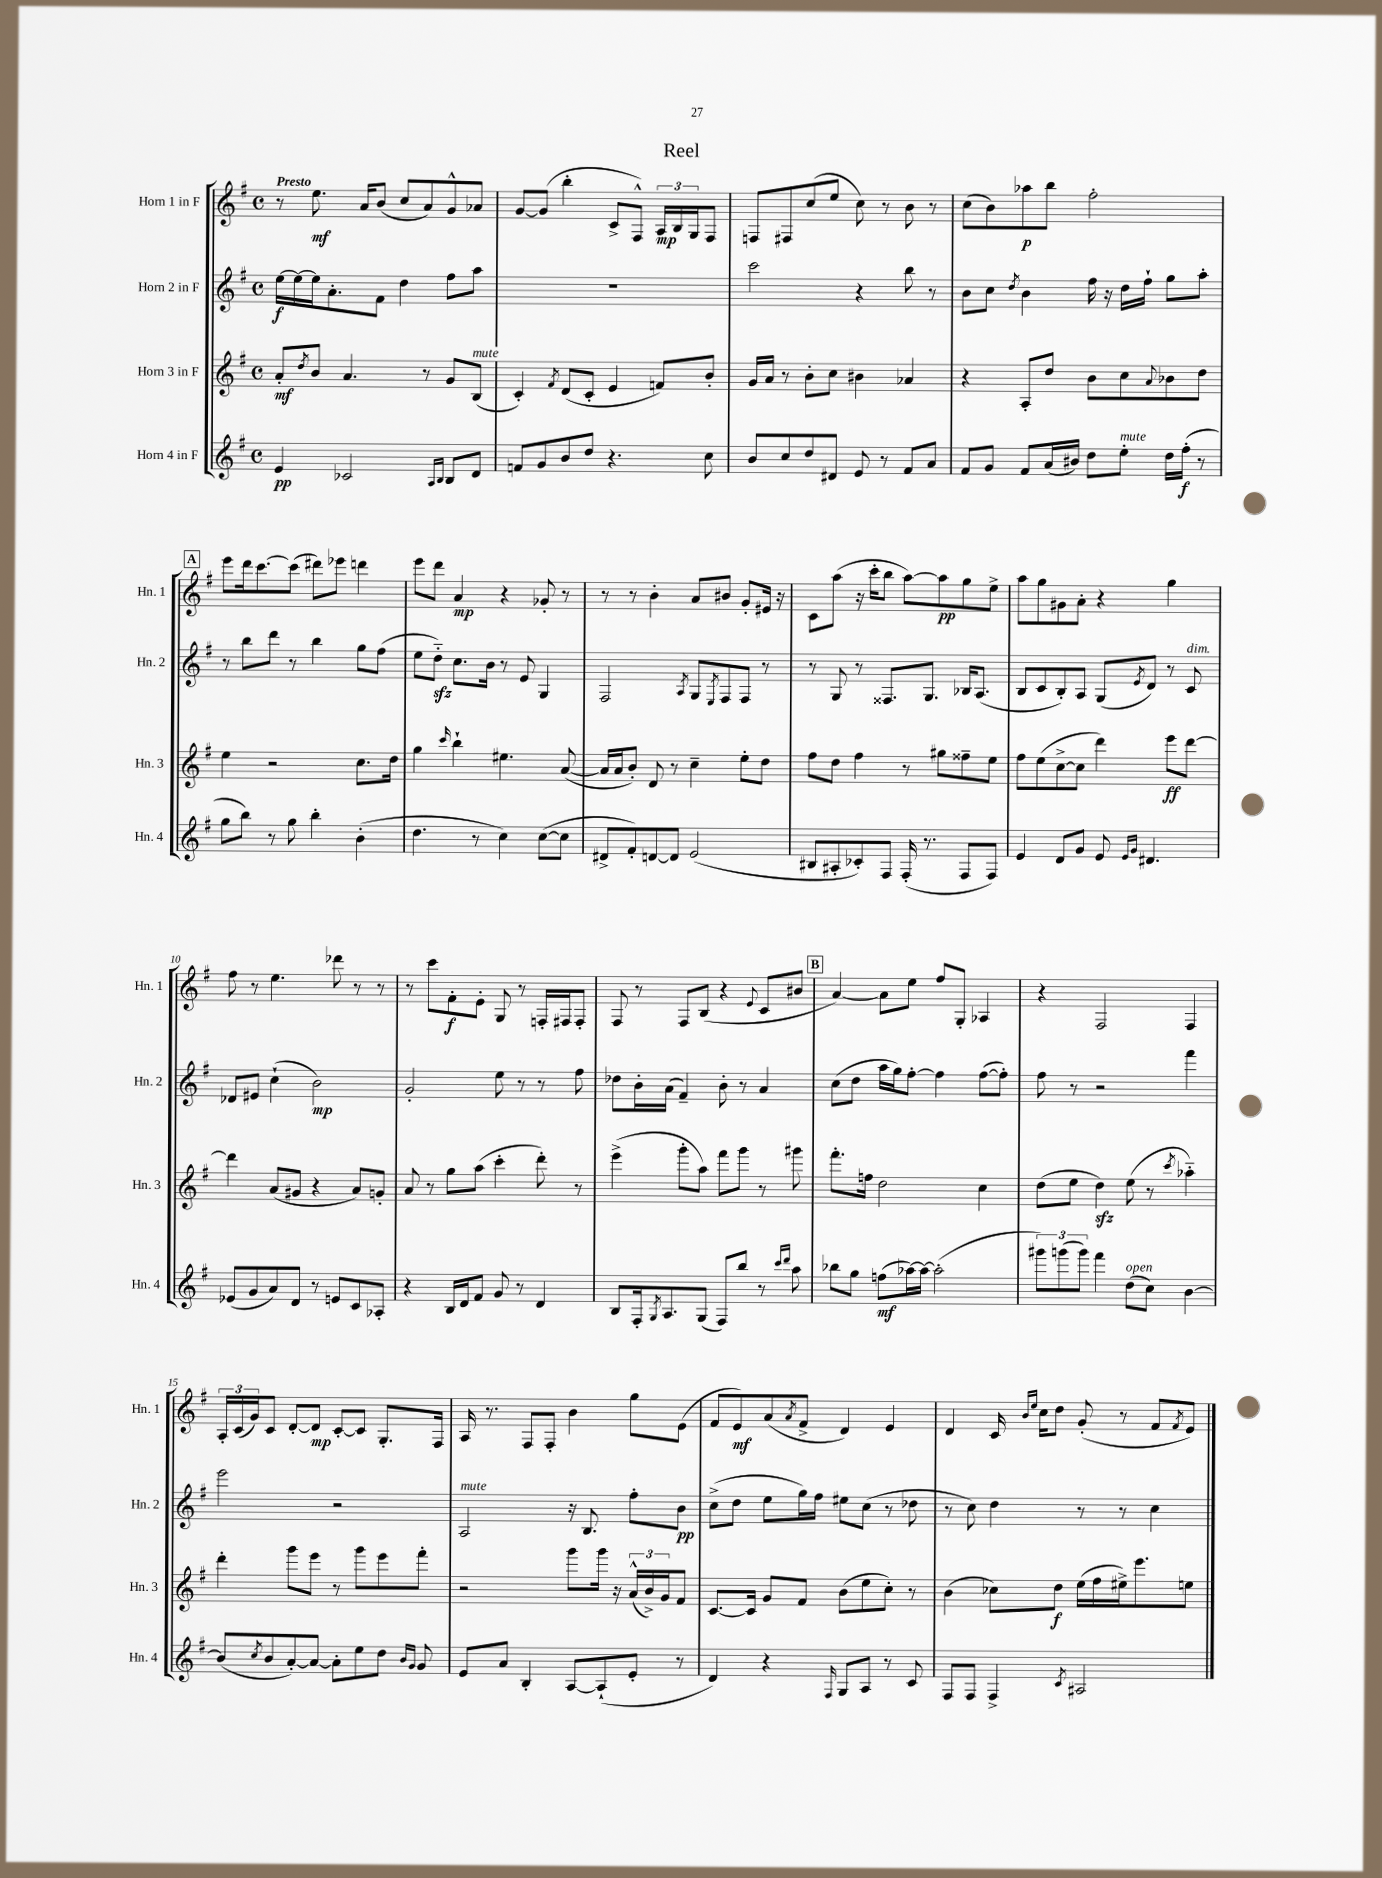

**kern	**kern	**kern	**kern
*staff4	*staff3	*staff2	*staff1
*clefG2	*clefG2	*clefG2	*clefG2
*k[f#]	*k[f#]	*k[f#]	*k[f#]
*M4/4	*M4/4	*M4/4	*M4/4
*met(c)	*met(c)	*met(c)	*met(c)
4e	8a'	[16ee	8r
.	.	16ee_	.
.	8qdd	.	.
.	8b	16ee]	8.ee
.	.	8.a'	.
2c-	4.a	.	.
.	.	.	16a
.	.	8f#	(8b
.	.	4dd	8cc
.	8r	.	8a)
16qqA	.	.	.
16qqB	.	.	.
8B	8g	8ff#	8g^^
8d	(8B	8aa	8a-
=	=	=	=
8f	4c')	1r	[8g
8g	.	.	(8g]
.	8qf#	.	.
8b	(8d	.	4bb'
8dd	8c'	.	.
4.r	4e	.	8c^
.	.	.	8F#^^)
.	8f)	.	24A
.	.	.	24B
.	.	.	24G
8cc	8b'	.	8F#
=	=	=	=
8b	16g	2ccc	8F
.	16a	.	.
8cc	8r	.	8F#
8dd	8b'	.	(8cc
8d#	8cc	.	8ee
8e	4b#	4r	8cc)
8r	.	.	8r
8f#	4a-	8bb	8b
8a	.	8r	8r
=	=	=	=
8f#	4r	8b	(8cc
8g	.	8cc	8b)
.	.	8qdd	.
8f#	8A'	4b	8aa-
(16a	8dd	.	8bb
16b#)	.	.	.
8dd	8b	16ff#	2ff#'
.	.	16r	.
8ee'	8cc	16dd	.
.	.	16ff#`	.
.	8qqa	.	.
16dd	8b-	8gg	.
(16ff#'	.	.	.
8r	8dd	8aa'	.
=	=	=	=
8gg	4ee	8r	8eee
8bb)	.	8bb	16ddd
.	.	.	[8.ccc
8r	2r	8ddd	.
8gg	.	8r	(8ccc]
4bb'	.	4bb	8ddd#)
.	.	.	8eee-
(4b'	8.cc	8gg	4ddd
.	.	(8ff#	.
.	16dd	.	.
=	=	=	=
4.dd	4gg	8ee	8eee
.	.	8dd'~)	8ddd
.	16qqccc	.	.
.	4bb`	8.cc	4a
8r	.	.	.
.	.	16b	.
4cc)	4.ee#	8r	4r
.	.	8e	.
([8cc	.	4G	8g-'
8cc]	([8a	.	8r
=	=	=	=
8d#^	16a]	2F#	8r
.	16a	.	.
8f#')	8b')	.	8r
[8d	8d	.	4b'
8d]	8r	.	.
.	.	8qA	.
(2e	4cc~	8G	8a
.	.	8qE	.
.	.	8F#	8b#
.	8ee'	8F#	8g'
.	8dd	8r	16e#
.	.	.	16r
=	=	=	=
8B#	8ff#	8r	8c
8A#'	8dd	8G	(8aa
8c-')	4ff#	8r	16r
.	.	.	16ccc'
8F#	.	8.F##	8bb
(16F#'	8r	.	[8aa)
8.r	.	8.G	.
.	8gg#	.	8aa]
8F#	8ff##~	16B-	8gg
.	.	(8.A	.
8F#)	8ee	.	8ee^
=	=	=	=
4e	8ff#	8B	8aa
.	(8ee	8c	8gg
8d	[8cc^	8B')	8g#
8g	8cc]	8A	8a'
8e	4ddd)	(8G	4r
16qqe	.	.	.
16qqg	.	8qe	.
4.d#	.	8d)	.
.	8eee	8r	4gg
.	[8ddd	8c	.
=	=	=	=
(8e-	4ddd]	8d-	8ff#
8g	.	8e#	8r
8a)	(8a	(4cc`	4.ee
8d	8g#	.	.
8r	4r	2b)	.
8e	.	.	8ddd-
8c	8a)	.	8r
8A-'	8g'	.	8r
=	=	=	=
4r	8a	2g'	8r
.	8r	.	8ccc
16B	8gg	.	8f#'
16d	.	.	.
8f#	(8aa	.	8e'
8g	4ccc'	8ee	8G
8r	.	8r	8r
4d	8ddd')	8r	16F'
.	.	.	16F#
.	8r	8ff#	8F#'
=	=	=	=
8B	(4eee^	8dd-	8F#
16F#'	.	16b'	8r
8qG	.	.	.
8.A	.	(16a	.
.	8ggg'	4f#~)	8F#
(8G	8aa)	.	(8B
8F#)	8fff#	8b'	4r
8bb	8ggg	8r	.
.	.	.	8qqe
8r	8r	4a	8c
16qqccc	.	.	.
16qqddd	.	.	.
8aa	8ggg#	.	8b#
=	=	=	=
8bb-	8.fff#'	(8cc	[4a)
8gg	.	8dd	.
.	16ff	.	.
(8ff	2dd	16aa	8a]
.	.	16gg)	.
[16aa-)	.	[8ff#'	8ee
16aa-_	.	.	.
(2aa-']	.	4ff#]	8ff#
.	.	.	8G'
.	4cc	([8ff#	4A-
.	.	8ff#'])	.
=	=	=	=
12ggg#)	(8dd	8ff#	4r
(12ggg	.	.	.
.	8ee	8r	.
12ggg)	.	.	.
4fff#	4dd)	2r	2F#
(8dd	(8ee	.	.
8cc)	8r	.	.
.	8qccc	.	.
[4b	4aa-'~)	4fff#	4F#
=	=	=	=
(8b]	4ddd'	2eee	24A'
.	.	.	(24c
.	.	.	24g)
8qcc	.	.	.
8b	.	.	8c
[8a')	8ggg	.	[8d'
8a_	8eee	.	8d]
8a']	8r	2r	[8c'
8ee	8ggg	.	8c]
8dd	8eee	.	8.G'
16qqb	.	.	.
16qqg	.	.	.
8g	8fff#'	.	.
.	.	.	16F#
=	=	=	=
8e	2r	2A	16A
.	.	.	8.r
8a	.	.	.
4B'	.	.	8F#
.	.	.	8F#'
[8A	8ggg	16r	4b
.	.	8.B	.
(8A`]	16ggg	.	.
.	16r	.	.
8e'	(24a^^	8ff#'	8gg
.	24b^)	.	.
.	24g	.	.
8r	8f#	8b	(8e
=	=	=	=
4d)	[8.c	(8cc^	8f#
.	.	8dd	8e)
.	16c]	.	.
4r	8g	8ee	(8a
.	.	.	8qa
.	8f#	16gg)	8f#^
.	.	16ff#	.
16qqF#	.	.	.
8G	(8b	8ee#	4d)
8A	8ee	(8cc	.
8r	8cc')	8r	4e
8c	8r	8dd-	.
=	=	=	=
8F#	(4b	8r	4d
8F#	.	8cc)	.
4F#^	8cc-)	4dd	16c
.	.	.	16qqb
.	.	.	16qqee
.	.	.	16cc
.	8dd	.	8dd
8qc	.	.	.
2A#	(16ee	8r	(8g'
.	16ff#	.	.
.	16ee#^)	8r	8r
.	8.eee	.	.
.	.	4cc	8f#
.	.	.	8qf#
.	8ee	.	8e)
==	==	==	==
*-	*-	*-	*-
